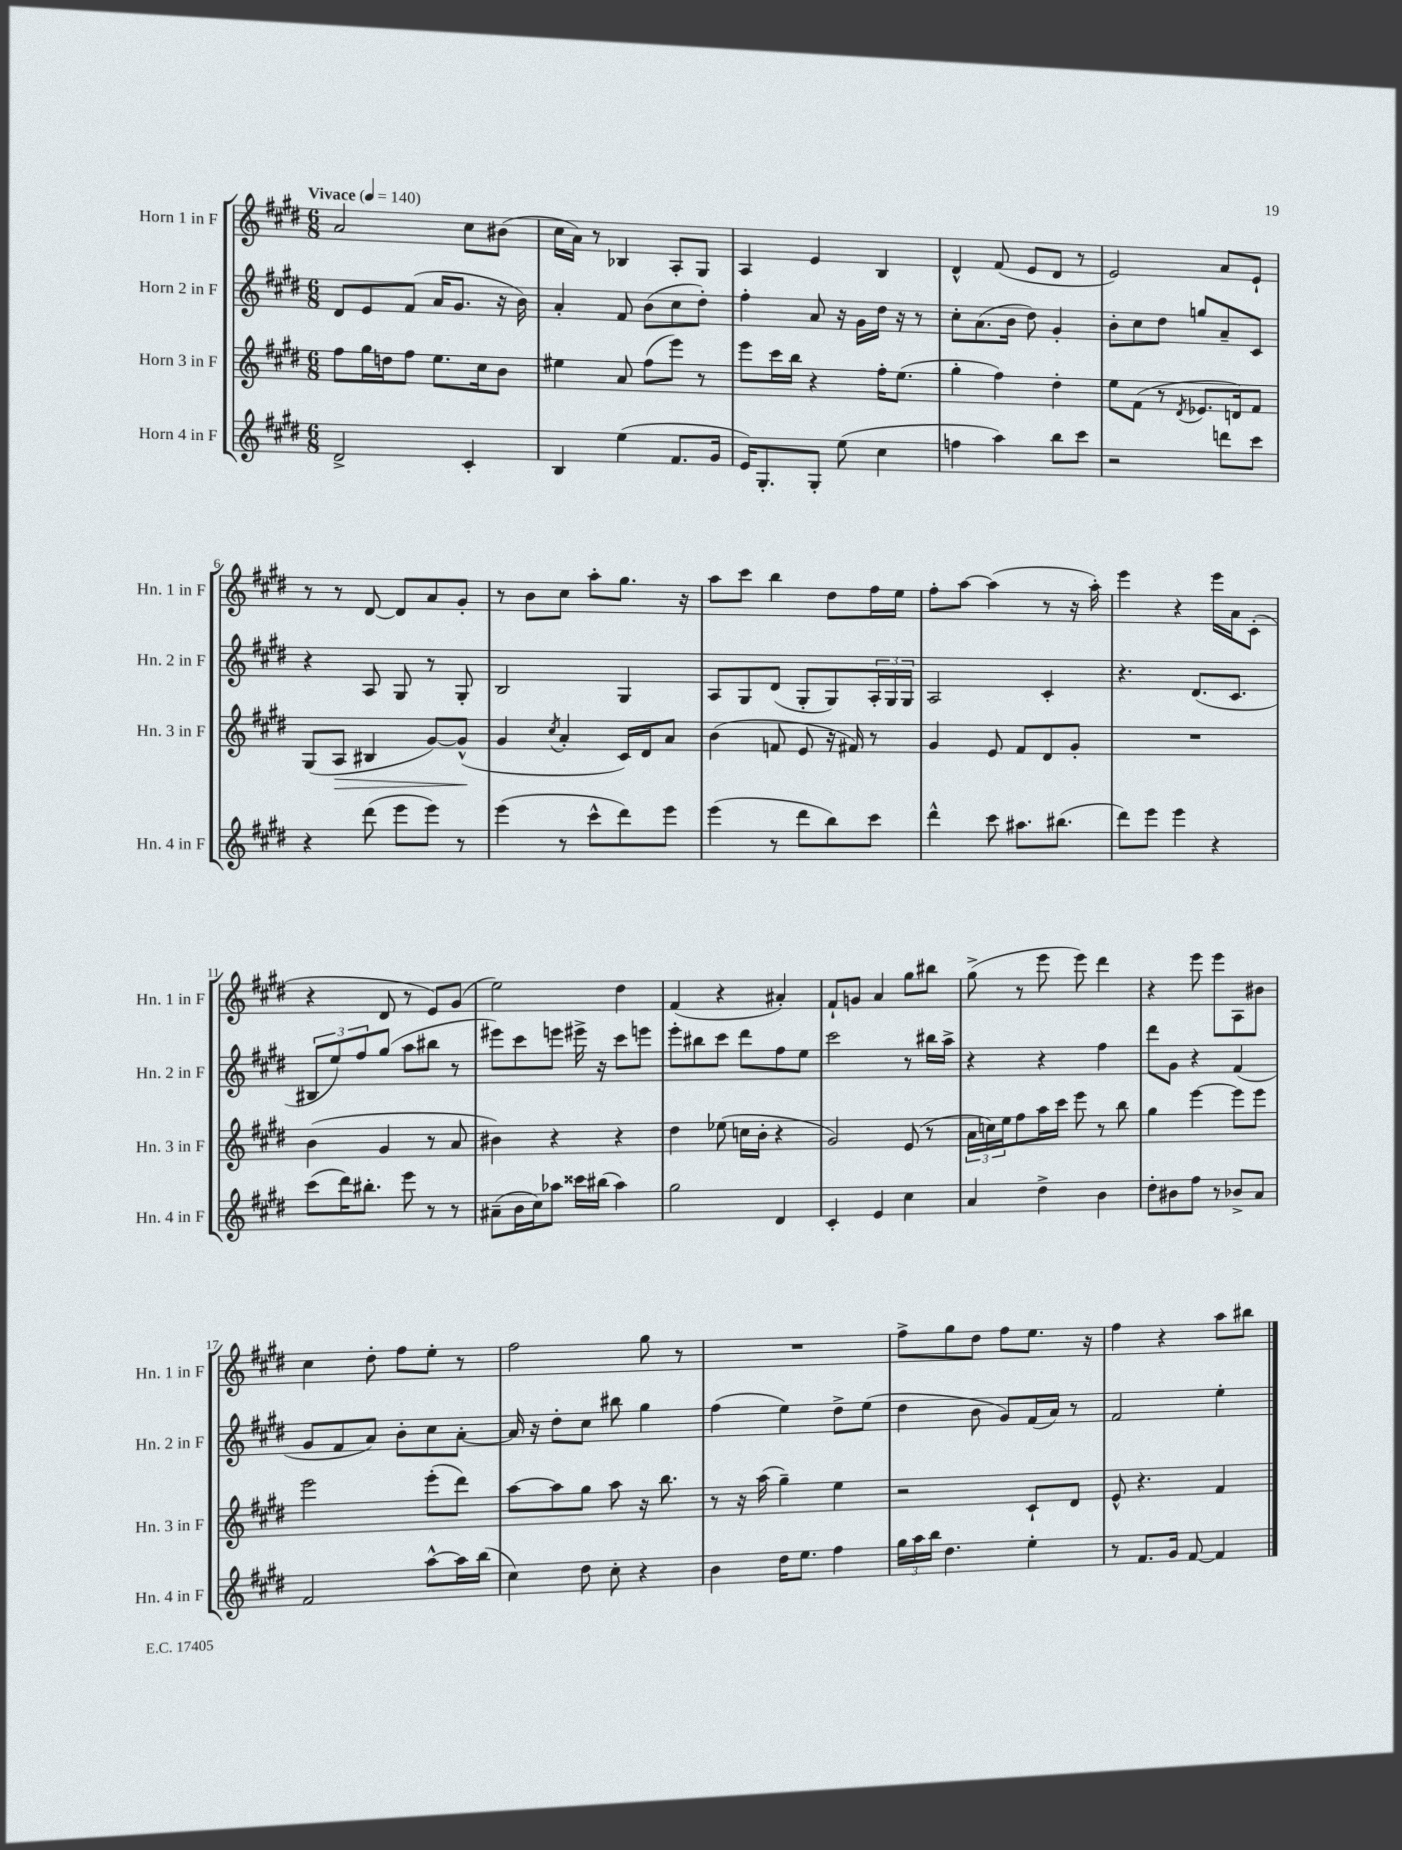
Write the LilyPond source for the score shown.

<<
\new StaffGroup <<
\new Staff = "s0" \with { instrumentName = "Horn 1 in F" shortInstrumentName = "Hn. 1 in F" } {
    \clef treble \key e \major \numericTimeSignature \time 6/8 \tempo "Vivace" 4 = 140
    a'2 cis''8 bis'8( |
    cis''16 a'16) r8 bes4 a8-. gis8 |
    a4 e'4 b4 |
    dis'4-^ fis'8( e'8 dis'8 r8 |
    e'2) a'8 e'8-! |
    r8 r8 dis'8~ dis'8 a'8 gis'8-. |
    r8 b'8 cis''8 a''8-. gis''8. r16 |
    a''8 cis'''8 b''4 dis''8 fis''16 e''16 |
    fis''8-. a''8~ a''4( r8 r16 a''16-.) |
    e'''4 r4 e'''16 a'16 cis'8-.( |
    r4 dis'8 r8 e'8) gis'8( |
    e''2) dis''4 |
    fis'4( r4 ais'4-.) |
    fis'8-! g'8 a'4 gis''8 bis''8 |
    gis''8->( r8 e'''8 e'''8) dis'''4 |
    r4 e'''8 e'''8 a8 bis'8 |
    cis''4 dis''8-. fis''8 e''8-. r8 |
    fis''2 gis''8 r8 |
    R2. |
    fis''8-> gis''8 dis''8 fis''8 e''8. r16 |
    fis''4 r4 a''8 bis''8 \bar "|." |
}
\new Staff = "s1" \with { instrumentName = "Horn 2 in F" shortInstrumentName = "Hn. 2 in F" } {
    \clef treble \key e \major \numericTimeSignature \time 6/8
    dis'8 e'8 fis'8( a'16 gis'8. r16 b'16) |
    a'4-. fis'8 b'8( cis''8 dis''8-.) |
    fis''4-. a'8 r16 gis'16 dis''16 r16 r8 |
    cis''8-. a'8.( b'16 dis''8) gis'4-. |
    b'8-. cis''8 dis''8 g''8 a'8-- cis'8 |
    r4 a8 gis8 r8 gis8-. |
    b2 gis4 |
    a8 gis8 dis'8( gis8-. gis8) \tuplet 3/2 { a16-. gis16 gis16 } |
    a2 cis'4-. |
    r4. dis'8.( cis'8. |
    \tuplet 3/2 { bis8 e''8) fis''8 } gis''8( a''8 bis''8 r8 |
    eis'''8) cis'''8 e'''8 eis'''16-> r16 cis'''8 e'''8 |
    e'''8-. bis''8 cis'''8 dis'''8 fis''8 e''8 |
    cis'''2 r8 bis''16 a''16-> |
    r4 r4 fis''4 |
    dis'''8 gis'8 r4 fis'4( |
    gis'8 fis'8 a'8) b'8-. cis''8 a'8~-. |
    a'16 r16 dis''8-. cis''8 bis''8 gis''4 |
    fis''4( e''4) dis''8-> e''8( |
    dis''4 b'8 gis'8) fis'16( a'16) r8 |
    fis'2 e''4-. \bar "|." |
}
\new Staff = "s2" \with { instrumentName = "Horn 3 in F" shortInstrumentName = "Hn. 3 in F" } {
    \clef treble \key e \major \numericTimeSignature \time 6/8
    fis''8 gis''16 d''16 fis''8 e''8. cis''16 b'8 |
    eis''4 a'8 fis''8( e'''8) r8 |
    e'''8 cis'''16 b''16 r4 fis''16-. e''8.( |
    gis''4-. fis''4) dis''4-. |
    e''8 fis'8( r8 \acciaccatura { dis'8 } ees'8. d'16) fis'8 |
    gis8( a8\> bis4 gis'8~) gis'8-^\!( |
    gis'4 \acciaccatura { cis''8 } a'4-. cis'16) dis'16 a'8 |
    b'4( f'8 e'8 r16 fis'16) r8 |
    gis'4 e'8 fis'8 dis'8 gis'8-. |
    R2. |
    b'4( gis'4 r8 a'8 |
    bis'4) r4 r4 |
    dis''4 ees''8( c''16 b'16-. r4 |
    gis'2) e'8( r8 |
    \tuplet 3/2 { a'16 c''16) e''16 } fis''8 a''16 cis'''16 e'''8 r8 b''8 |
    gis''4 e'''4~ e'''8 e'''8 |
    e'''2 e'''8-.( dis'''8) |
    a''8~ a''8 gis''8 a''8 r16 b''8. |
    r8 r16 a''16( gis''4--) e''4 |
    r2 cis'8-! dis'8 |
    e'8-^ r4. fis'4 \bar "|." |
}
\new Staff = "s3" \with { instrumentName = "Horn 4 in F" shortInstrumentName = "Hn. 4 in F" } {
    \clef treble \key e \major \numericTimeSignature \time 6/8
    dis'2-> cis'4-. |
    b4 e''4( fis'8. gis'16 |
    e'16) gis8.-. gis8-. e''8( cis''4 |
    f''4 a''4) b''8 cis'''8 |
    r2 d'''8 cis'''8 |
    r4 dis'''8( e'''8 e'''8) r8 |
    e'''4( r8 cis'''8-^ dis'''8) e'''8 |
    e'''4( r8 dis'''8 b''8) cis'''8 |
    dis'''4-^ cis'''8 ais''8. bis''8.( |
    dis'''8) e'''8 e'''4 r4 |
    cis'''8( dis'''16) bis''8.-. e'''8 r8 r8 |
    ais'8--( b'16 cis''16) aes''8 cisis'''16 bis''16( aes''4) |
    gis''2 dis'4 |
    cis'4-. e'4 cis''4 |
    a'4 dis''4-> b'4 |
    dis''8-. bis'8 fis''8 r8 bes'8-> a'8 |
    fis'2 a''8~-^ a''16 b''16( |
    cis''4) dis''8 cis''8-. r4 |
    b'4 dis''16 e''8. fis''4 |
    \tuplet 3/2 { gis''16 a''16 b''16 } dis''4. e''4-. |
    r8 fis'8. gis'16 fis'8~ fis'4 \bar "|." |
}
>>
>>
